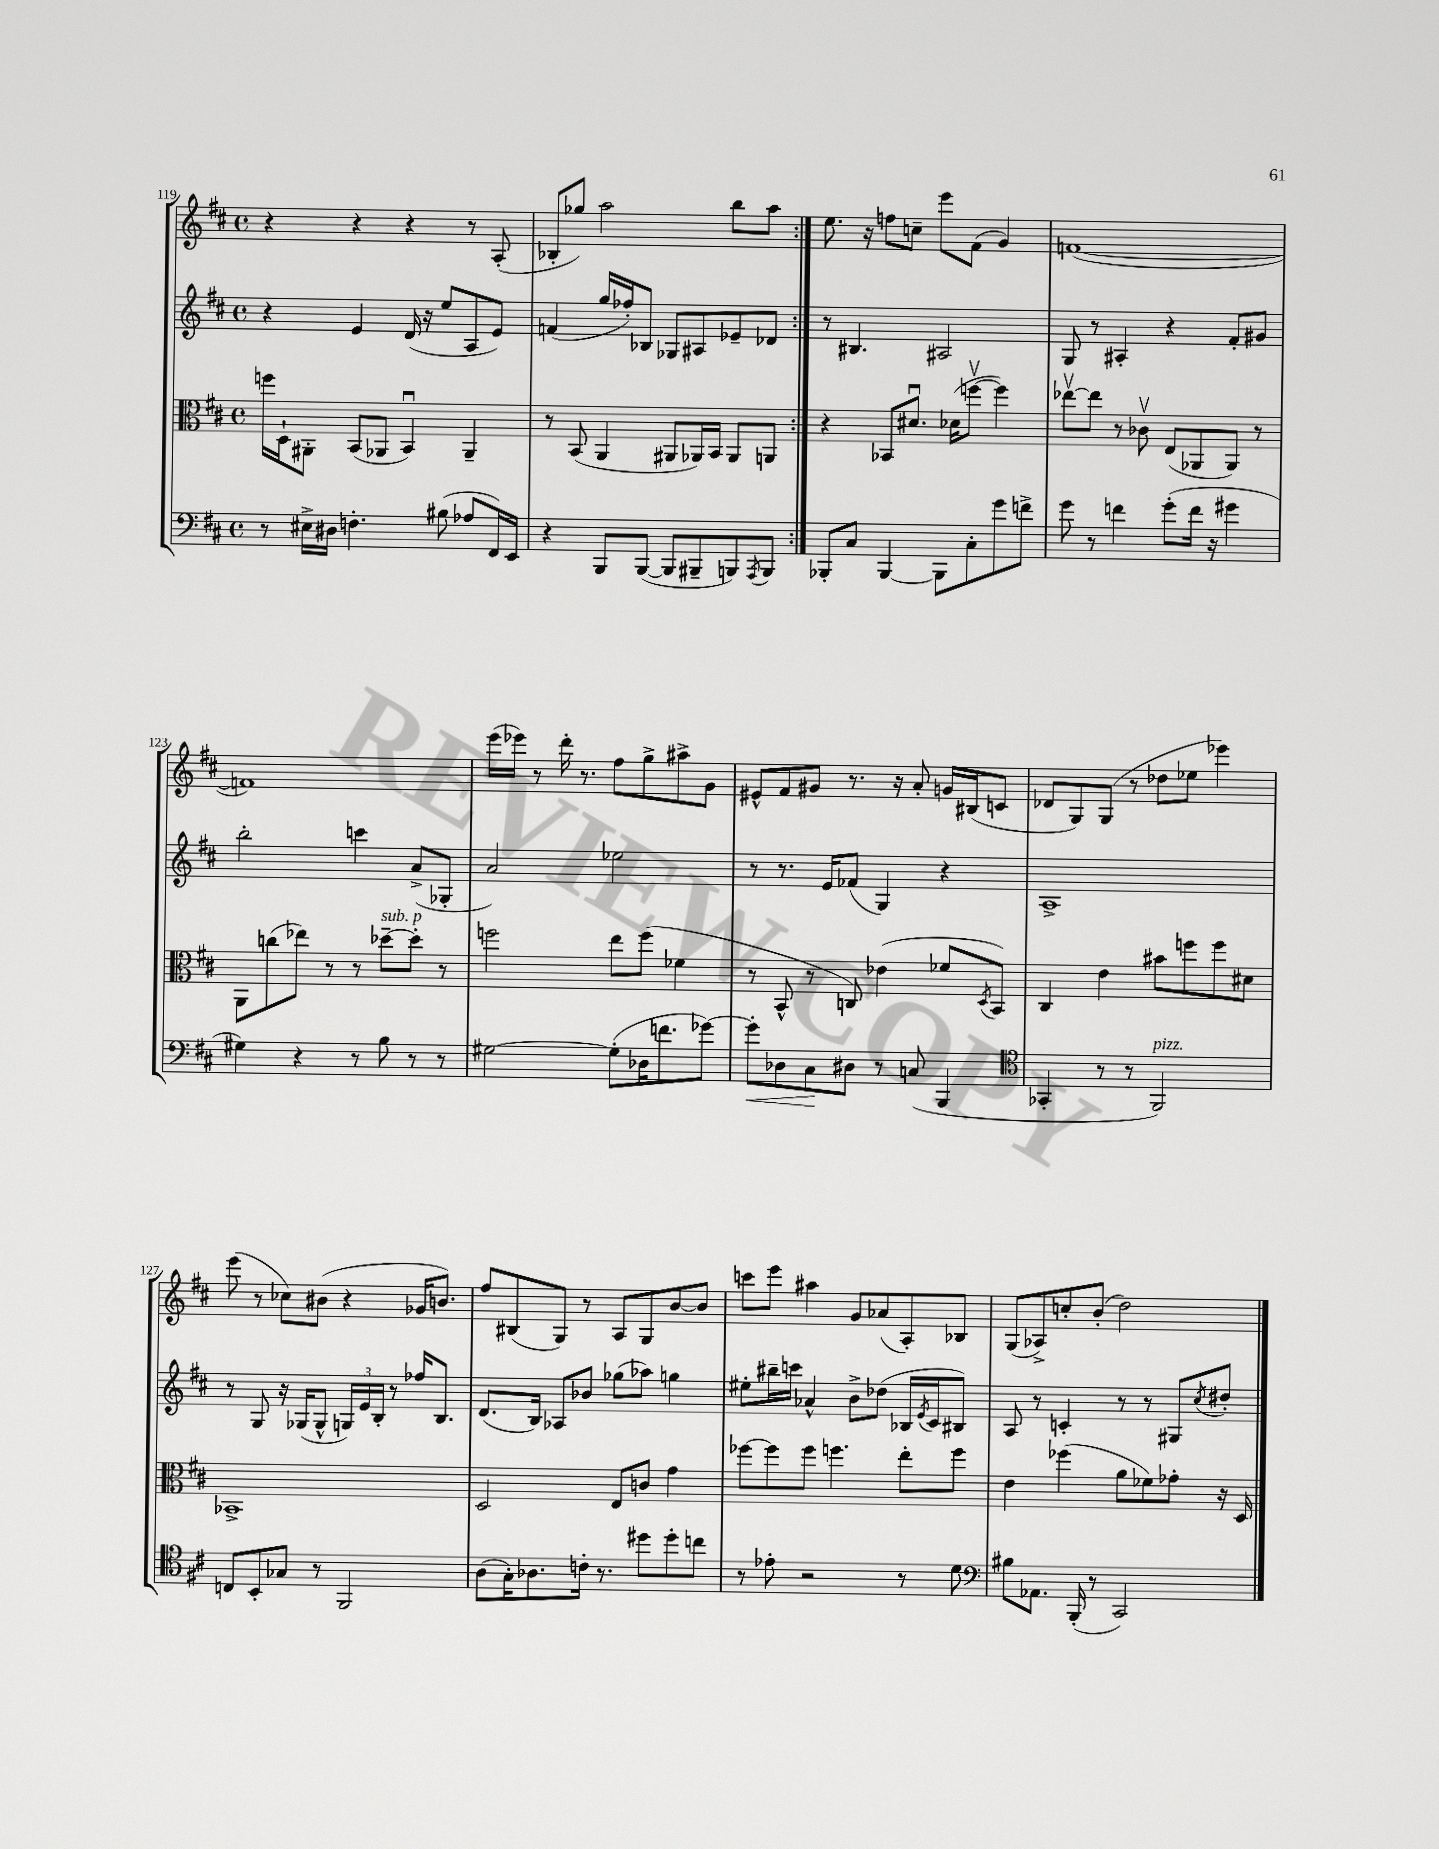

**kern	**dynam	**kern	**kern	**kern
*part4	*part4	*part3	*part2	*part1
*staff4	*staff4	*staff3	*staff2	*staff1
*clefF4	*	*clefC3	*clefG2	*clefG2
*k[f#c#]	*	*k[f#c#]	*k[f#c#]	*k[f#c#]
*M4/4	*	*M4/4	*M4/4	*M4/4
*met(c)	*	*met(c)	*met(c)	*met(c)
=119	=119	=119	=119	=119
8r	.	16ffn\LL	4r	4r
.	.	16D`\J	.	.
16E#X^\LL	.	8AA#X'\J	.	.
16D#X\JJ	.	.	.	.
4.Fn'\	.	(8BB/L	4e/	4r
.	.	8AA-X/J	.	.
.	.	4BBu/)	(16d/	4r
.	.	.	16r	.
(8B#X\	.	.	8ee/L	.
8A-X/L	.	4AA-~/	8A/	8r
16FF#/L)	.	.	8e/J)	(8A'/
16EE/JJ	.	.	.	.
=120	=120	=120	=120	=120
4r	.	8r	(4fn/	8B-X'/L
.	.	(8BB/	.	8gg-X/J)
8BBB/L	.	4AA/	16gg/LL	2aa\
.	.	.	16ff-X'/J)	.
([8BBB/J	.	.	8B-X/J	.
8BBB/L]	.	8AA#X/L	8G-X/L	.
8BBB#X~/	.	16AA-X/L)	8A#X/	.
.	.	16BB/JJ	.	.
8BBBn/)	.	8AA-/L	8e-X~/	8bb\L
8qAAA/	.	.	.	.
8BBB/J	.	8AAn/J	8d-X/J	8aa\J
=121:|!	=121:|!	=121:|!	=121:|!	=121:|!
8BBB-X'/L	.	4r	8r	8.ee\
8C#/J	.	.	4.B#X/	.
.	.	.	.	16r
[4BBB-/	.	8BB-X/L	.	8ffn\L
.	.	8.d#Xu/J	.	8ccn~\J
8BBB-\L]	.	.	2A#X/	8eee\L
.	.	(16d-X\KL	.	.
8C#'\	.	[8ffnv\J	.	(8f#\J
8g\	.	4ff\])	.	4g/)
8fn^\J	.	.	.	.
=122	=122	=122	=122	=122
8g\	.	[8ee-Xv\L	8G/	([1fn
8r	.	8ee-\J]	8r	.
4fn\	.	8r	4A#X'/	.
.	.	8c-Xv\	.	.
(8g'\L	.	(8E/L	4r	.
16f\Jk	.	8AA-X/	.	.
16r	.	.	.	.
4g#X\	.	8AA-/J)	8f#'/L	.
.	.	8r	8g#X/J	.
!!LO:LB:g=z
=123	=123	=123	=123	=123
4G#X\)	.	8AA\L	2bb'\	1fn])
.	.	(8ccn\	.	.
4r	.	8ee-X\J)	.	.
.	.	8r	.	.
8r	.	8r	4cccn\	.
!	!	!LO:TX:a:i:t=sub. p	!	!
8B\	.	[8dd-X~\L	.	.
8r	.	8dd-'\J]	(8a^/L	.
8r	.	8r	8G-X'/J	.
=124	=124	=124	=124	=124
[2G#X\	.	2ffn\	2a/)	(16eee\LL
.	.	.	.	16eee-X\JJ)
.	.	.	.	8r
.	.	.	.	16ddd'\
.	.	.	.	8.r
(8G#'\L]	.	8ee\L	2ee-X\	8ff#\L
16D-X\K	.	(8ff\J	.	8gg^\
8.fn\	.	.	.	.
.	.	4f-X\	.	8aa#X^\
[8g-X\J)	.	.	.	8g\J
=125	=125	=125	=125	=125
!	!LO:HP:b	!	!	!
8g-'\L]	<	8r	8r	8e#X^^/L
8D-X\	.	8BB^^/	8.r	8f#/
8C#\	.	8r	.	8g#X/J
.	.	.	16e/KL	.
8D#X\J	[	8Cn/)	(8f-X/J	8.r
8r	.	(4e-X\	4G/)	.
.	.	.	.	16r
(8Cn/	.	.	.	8a'/
4BBB/	.	8f-X/L	4r	16gn/LL
.	.	.	.	(16B#X/J
.	.	8qD/	.	.
.	.	8BB/J)	.	8cn/J
=126	=126	=126	=126	=126
*clefC4	*	*	*	*
4GG-X'/	.	4C#/	1A^	8d-X/L
.	.	.	.	8G/)
8r	.	4e\	.	(8G/J
8r	.	.	.	8r
!LO:TX:a:i:t=pizz.	!	!	!	!
2FF#/)	.	8b#X\L	.	8dd-X\L
.	.	8ffn\	.	8ee-X\J
.	.	8ff\	.	4eee-X\)
.	.	8d#X\J	.	.
!!LO:LB:g=z
=127	=127	=127	=127	=127
8Cn/L	.	1BB-X^	8r	(8eee\
8BB'/	.	.	8G/	8r
8G-X/J	.	.	16r	8cc-X\L)
.	.	.	(16G-X/KL	.
8r	.	.	8G-^^/J	(8b#X\J
2FF#/	.	.	24Gn/LL)	4r
.	.	.	24e/	.
.	.	.	24B'/JJ	.
.	.	.	8r	.
.	.	.	16ff-X/KL	16g-X/KL
.	.	.	8.B/J	8.bn/J)
=128	=128	=128	=128	=128
(8A\L	.	2D/	(8.d/L	8ff#/L
16G'\K)	.	.	.	(8B#X/
8.A-X\	.	.	16B/Jk)	.
.	.	.	8A-X/L	8G/J)
16cn'\Jk	.	.	8b-X/J	8r
8.r	.	.	.	.
.	.	8E/L	(8gg-X\L	8A/L
8dd#X\L	.	8cn/J	8aa-X\J)	8G/
8dd#'\	.	4g\	4ggn\	[8b/
8ccn\J	.	.	.	8b/J]
=129	=129	=129	=129	=129
8r	.	[8ff-X\L	8ee#X'\L	8cccn\L
8e-X'\	.	8ff-\]	16bb#X~\L	8eee\J
.	.	.	16cccn\JJ	.
2r	.	8ff-\J	4a-X^^/	4aa#X\
.	.	4.ffn\	.	.
.	.	.	8b^\L	8g/L
.	.	.	(8dd-X\J	(8a-X/
8r	.	8ee'\L	16B-X/LL	8A'/)
.	.	.	8qe/	.
.	.	.	16c#/J	.
8d\	.	8ff\J	8B#X/J)	8B-X/J
=130	=130	=130	=130	=130
*clefF4	*	*	*	*
8B#X\L	.	4e\	8A/	(8G/L
8.AA-X\J	.	.	8r	8A-X^/)
.	.	(4ff-X\	4cn'/	8ccn'/
(16BBB'/	.	.	.	.
8r	.	.	.	(8b'/J
2CC#/)	.	8a\L	8r	2dd\)
.	.	8f-X\)	8r	.
.	.	8g-X'\J	8G#X/L	.
.	.	.	8qcc#/	.
.	.	16r	8dd#X'/J	.
.	.	16D/	.	.
==	==	==	==	==
*-	*-	*-	*-	*-
